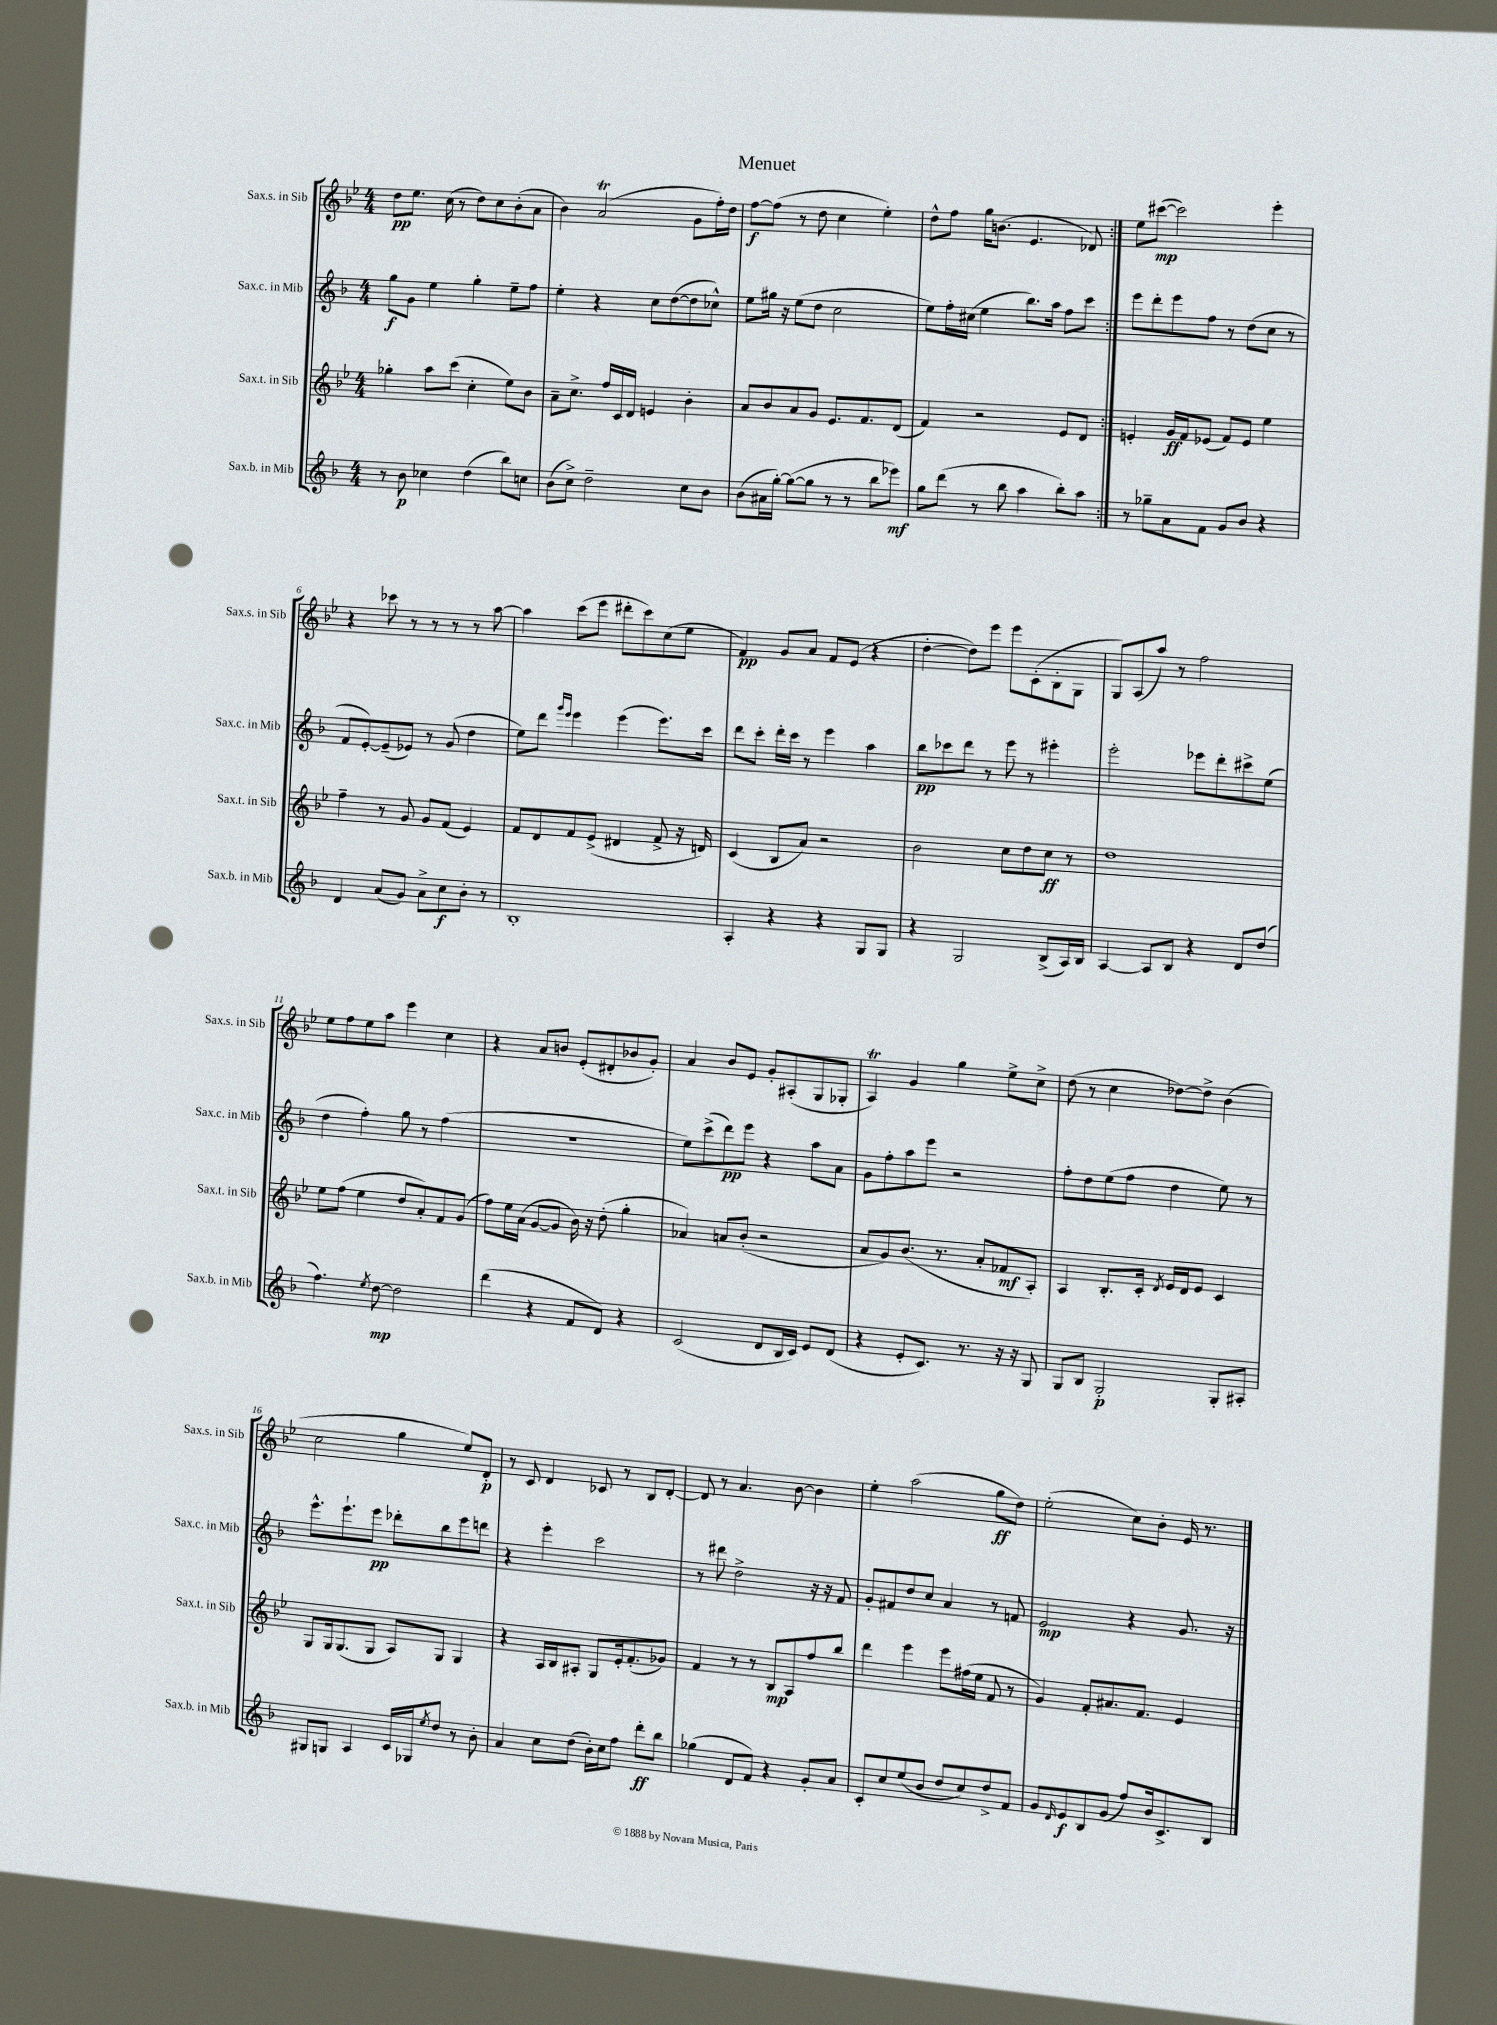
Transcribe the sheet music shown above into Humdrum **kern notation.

**kern	**kern	**kern	**kern
*staff4	*staff3	*staff2	*staff1
*clefG2	*clefG2	*clefG2	*clefG2
*k[b-]	*k[b-e-]	*k[b-]	*k[b-e-]
*M4/4	*M4/4	*M4/4	*M4/4
8r	4gg-'	8gg	8dd
8b-	.	8g	8.ee-
4cc-	8aa	4ee	.
.	.	.	(16cc
.	(8ccc	.	8r
(4dd	4cc'	4gg'	8dd)
.	.	.	8cc
8bb-)	8ee-)	8ee~	(8b-'
8cc	8b-	8ff	8a
=	=	=	=
(8b-	8a~	4ee'	4b-)
8cc^)	8.cc^	.	.
2dd~	.	4r	(2a
.	16ff	.	.
.	16c	.	.
.	16d	.	.
.	4e	8cc	.
.	.	([8dd	.
8cc	4b-'	8dd]	8g
8b-	.	8cc-^^)	16ff')
.	.	.	16dd
=	=	=	=
(8b-	8a	8ee	[8ff
16a#	8b-	16gg#	(8ff]
[16gg')	.	16r	.
(8gg_	8a	(8ee	8r
8gg]	8g	8dd	8dd
8r	8.e-	2cc	4cc
8r	.	.	.
.	8.f	.	.
8bb-	.	.	4ee-')
8eee-)	(8d	.	.
=	=	=	=
8gg	4f)	8ee)	8dd^^
(8ddd	.	16ff'	8ff
.	.	(16cc#	.
8r	2r	4ee	16gg
.	.	.	(8.b
8bb-	.	.	.
4aa	.	8.bb-)	4.e-
.	.	16aa	.
8bb-')	8e-	8ff	.
8aa	8d	8ccc	8d-)
=:|!	=:|!	=:|!	=:|!
8r	4e'	8eee	8ee-
8gg-~	.	8ddd'	([8ccc#
8a	16g	8eee	2ccc#])
.	16f	.	.
8f	(8e-	8ff	.
8g	8f)	8r	.
8b-	8e-	(8dd	.
4r	4ee-	8cc	4eee-'
.	.	8r	.
=	=	=	=
4d	4ff~	8f	4r
.	.	[8e')	.
(8a	8r	(8e~]	8ccc-
8g)	8g	8e-)	8r
8a^	8g	8r	8r
8cc	(8f	(8g	8r
8b-'	4e-)	4dd	8r
8r	.	.	[8aa
=	=	=	=
1B-'	8f	8ee)	4aa]
.	8d	8ddd	.
.	.	16qqggg	.
.	.	16qqeee	.
.	8f	4eee	(8ccc
.	(8e-^	.	8eee-
.	4d#	(4eee	8ddd#'
.	.	.	8ccc)
.	8f^	8.eee)	(8cc
.	16r	.	8ee-
.	16d)	16ccc	.
=	=	=	=
4A'	(4c	8ddd	4f)
.	.	8ccc'	.
4r	8B-	16ddd'	8g
.	.	16ccc	.
.	8a)	8r	8a
4r	2r	4eee	8f
.	.	.	(8e-
8G	.	4aa	4r
8G	.	.	.
=	=	=	=
4r	2b-	8bb-	[4dd'
.	.	8ccc-	.
2G	.	8ddd	8dd])
.	.	8r	8eee-
.	8cc	8eee	8eee-
.	8dd	8r	(8c'
(8B-^	8cc	4eee#'	8B-'
16A)	8r	.	8G
16B-	.	.	.
=	=	=	=
[4A	1dd	2eee'	8G)
.	.	.	(8A
8A]	.	.	8aa)
8B-	.	.	8r
4r	.	8eee-	2ff
.	.	8ddd'	.
8d	.	8ccc#^	.
(8dd	.	(8ee	.
=	=	=	=
4.ff)	8ee-	4dd	8ee-
.	(8ff	.	8ff
.	4ee-	4ff')	8ee-
8qee	.	.	.
[8dd	.	.	8aa
2dd]	8dd	8gg	4eee-
.	8a')	8r	.
.	8f	(4ff	4cc
.	(8g	.	.
=	=	=	=
(4ddd	8ff)	1r	4r
.	16ee-	.	.
.	(16a	.	.
4r	[8g	.	8a
.	8g]	.	8b
8f	16b-)	.	(8e-'
.	16r	.	.
8d)	(8dd'	.	8d#'
4r	4gg'	.	8b-
.	.	.	8g')
=	=	=	=
(2c	4a-)	8ee)	4a
.	.	(8ccc^	.
.	8a	8ddd)	8b-
.	(8b-'	8eee	8e-
8d	2r	4r	8g'
16B-	.	.	(8A#'
16c)	.	.	.
8e	.	8aa	8G
(8d	.	8a	8G-'
=	=	=	=
4r	8a	8g	4A)
.	8g)	8ff'	.
8e'	(8.b-	8aa	4g
8.c)	.	8eee	.
.	8.r	.	.
.	.	2r	4gg
8.r	.	.	.
.	8a'	.	.
16r	8f-	.	8ee-^
16r	.	.	.
8G	8A')	.	8cc^
=	=	=	=
8G	4A	8ff'	(8dd
8B-	.	8dd	8r
2G'	8.B-'	(8ee	4cc
.	.	8ff	.
.	16c'	.	.
.	8qd	.	.
.	16e-	4dd	[8dd-)
.	16d	.	.
.	8e-	.	8dd-^]
8G'	4c	8ee)	(4b-
8A#'	.	8r	.
=	=	=	=
8G#	8G	8.eee^^	2cc
8G	16G	.	.
.	(8.G	8.eee`	.
4A	.	.	.
.	8G	8eee	.
16c	8A)	8ddd-'	4gg
16G-	.	.	.
8qee	.	.	.
8dd	8G	8bb-	.
8r	4G	8eee	8ee-)
8b-'	.	8ddd	8d'
=	=	=	=
4a	4r	4r	8r
.	.	.	8c
8cc	16A	4eee'	4d
.	16B-	.	.
(8dd	8A#'	.	.
16b-')	8G	2ccc	8c-
16cc	.	.	.
8ff	16e-'	.	8r
.	(8.f'	.	.
8ddd'	.	.	8B-
8bb-	8g-)	.	[8d'
=	=	=	=
(4gg-	4f	8r	8d]
.	.	8ddd#	8r
8d	8r	2dd^	4.a
8f)	8r	.	.
4r	8B-	.	.
.	8A	.	[8b-
8g'	8ff	16r	4b-]
.	.	16r	.
8a	8bb-	8f	.
=	=	=	=
8c'	4ddd	8g'	4ee-'
8cc	.	8f#	.
(8ee	4eee-	8dd	(2aa
8b-	.	8cc	.
8dd	8eee-	4a	.
8cc)	(16ff#	.	.
.	16ee-	.	.
8dd^	8f	8r	8gg
8f	8r	8f	8dd)
=	=	=	=
8g	4g)	2e	(2ee-'
16qqd	.	.	.
8e	.	.	.
8B-	8f'	.	.
(8g	8.a#	.	.
8ff)	.	4r	8cc)
.	8.f	.	.
16b-	.	.	8b-'
8.c^	.	.	.
.	4e-	8.g	16e-
.	.	.	8.r
8B-	.	.	.
.	.	16r	.
==	==	==	==
*-	*-	*-	*-
